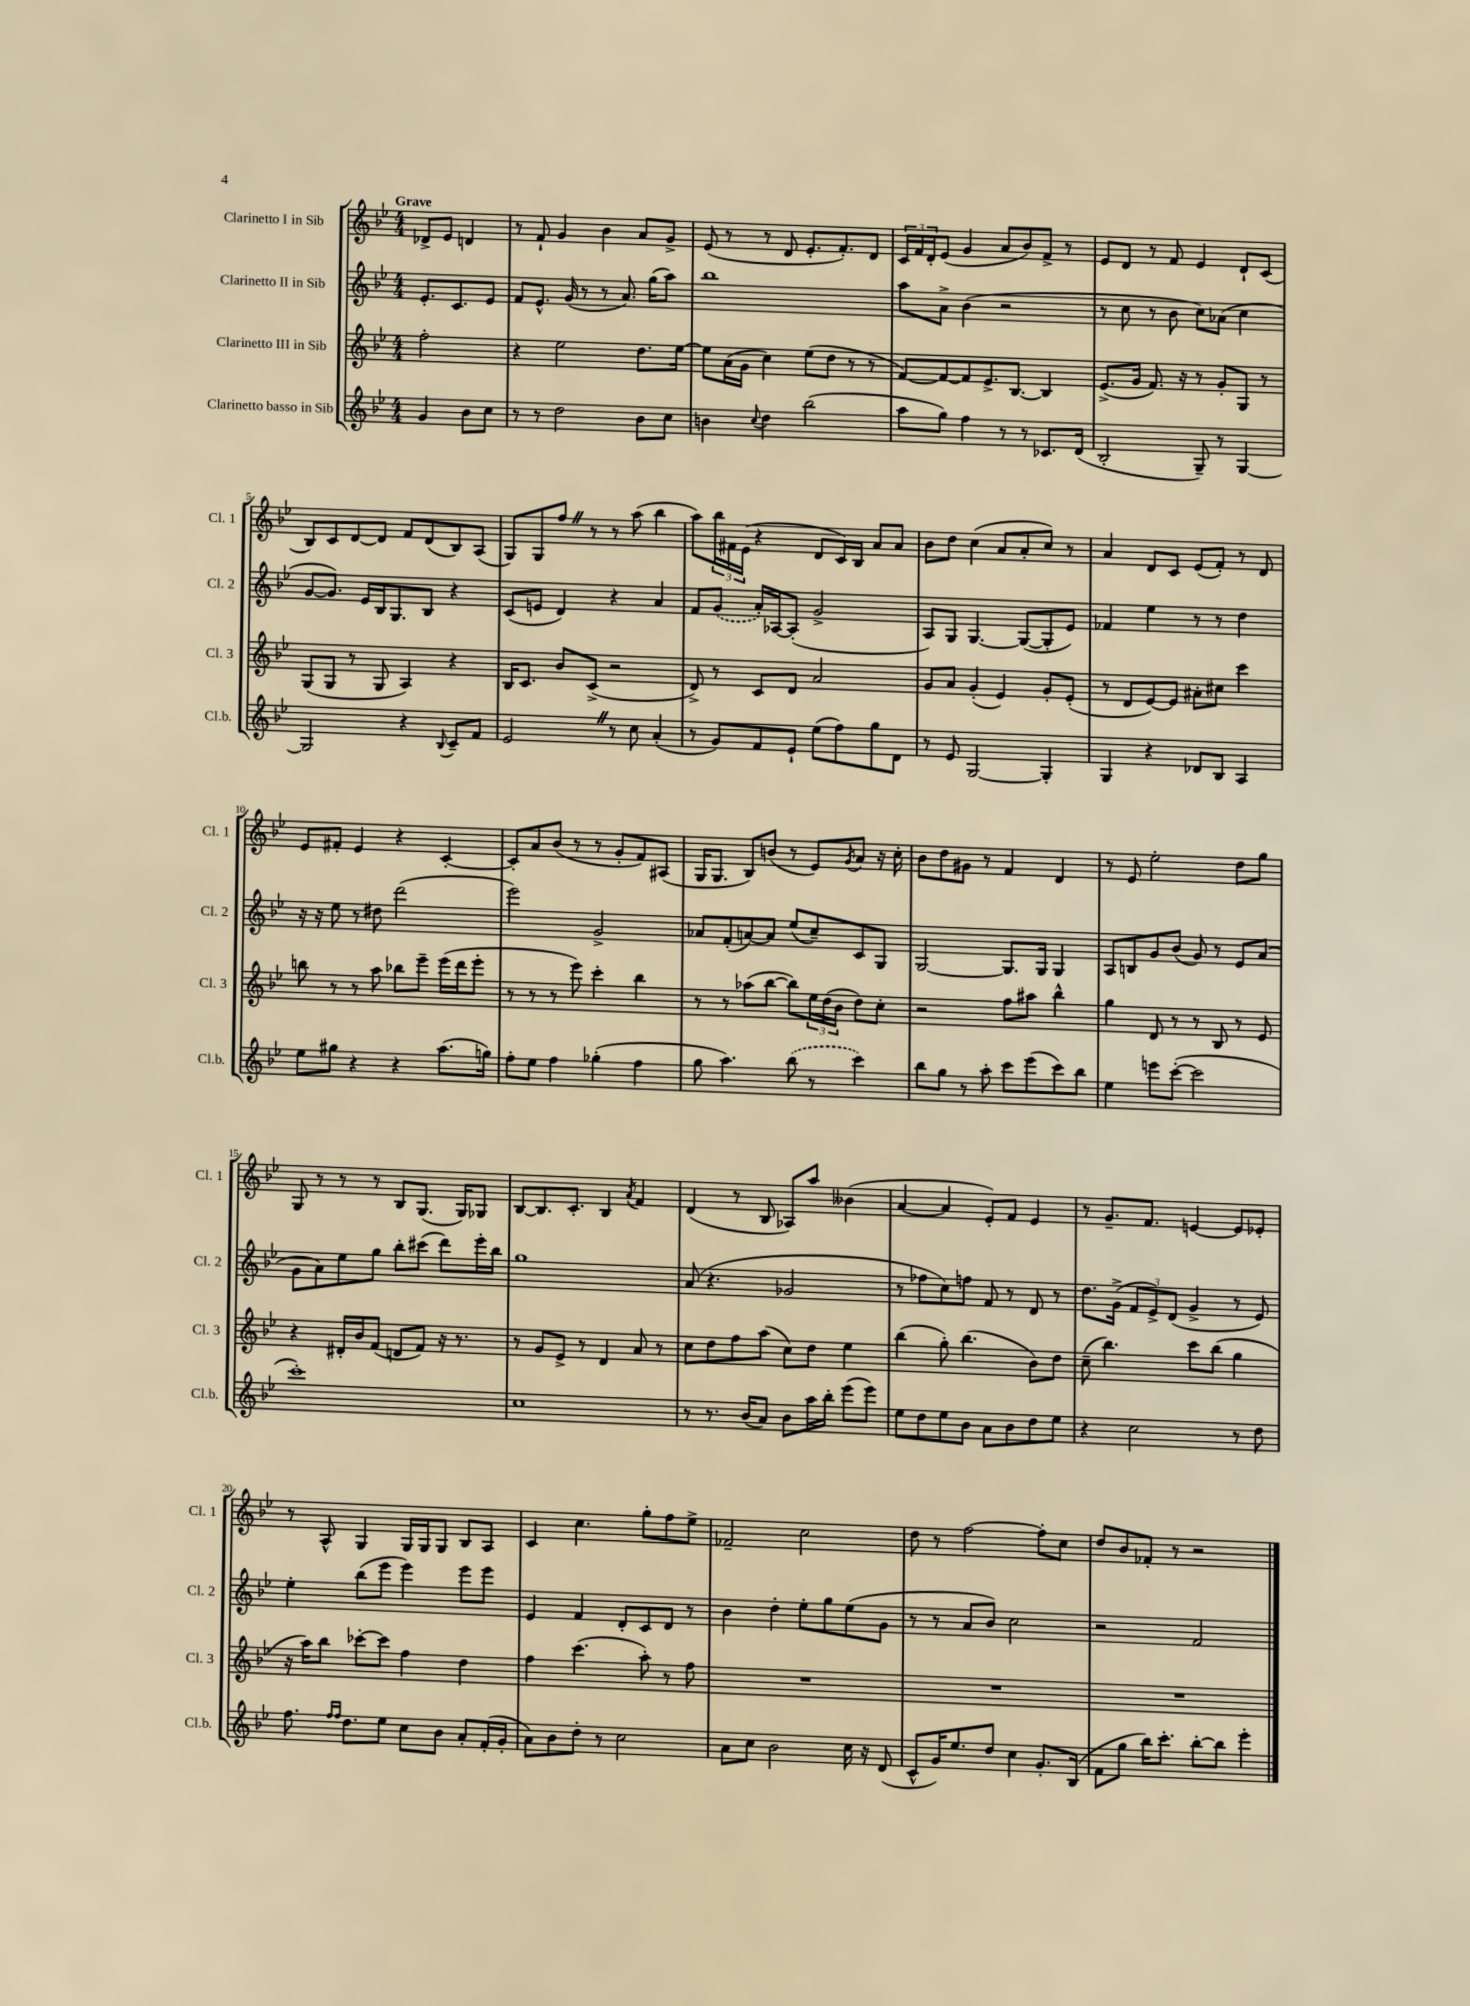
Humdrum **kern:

**kern	**kern	**kern	**kern
*staff4	*staff3	*staff2	*staff1
*clefG2	*clefG2	*clefG2	*clefG2
*k[b-e-]	*k[b-e-]	*k[b-e-]	*k[b-e-]
*M4/4	*M4/4	*M4/4	*M4/4
4g/	2ff'\	8.e-'/L	8d-^/L
.	.	.	8e-/J
.	.	8.c/	.
8b-\L	.	.	4d/
8cc\J	.	8e-/J	.
=	=	=	=
8r	4r	8f/L	8r
8r	.	8.e-^^/J	8f`/
2dd\	2ee-\	.	4g/
.	.	(16g/	.
.	.	8r	.
.	.	8r	4b-\
.	.	8.a/)	.
8b-\L	8.dd\L	.	8a/L
.	.	(16gg\LK	.
8cc\J	.	8aa\J)	8g^/J
.	[16ee-\Jk	.	.
=	=	=	=
4b\	8ee-\]L	1bb-	(8e-/
.	(16a\L	.	8r
.	16g\JJ	.	.
8qqcc/	.	.	.
4dd\	4cc\)	.	8r
.	.	.	8d/
(2bb-\	(8ee-\L	.	8.e-'/L
.	8dd\J	.	.
.	.	.	8.f'/)
.	8r	.	.
.	8r	.	8d/J
=	=	=	=
8aa\L	[8f/L)	8aa\L	24c/LL
.	.	.	24f/
.	.	.	24d'/J
8gg\J)	8f/_	8a^\J	(8e-/J
4ff\	8f/]	(4b-\	4g/
.	8.e-^/	.	.
8r	.	2r	8a/L
.	[8.B-/J	.	.
8r	.	.	8b-/)
8.c-/L	4B-/]	.	8f^/J
.	.	.	8r
(16d/Jk	.	.	.
=	=	=	=
2B-'/	(8.e-^/L	8r	8e-/L
.	.	8cc\	8d/J
.	16g/Jk	.	.
.	8.f/)	8r	8r
.	.	8b-\	8f/
.	16r	.	.
8G~/)	8r	8cc\L)	4e-/
8r	8g'/L	(8a-\J	.
[4G/	8G/J	4cc\	8d`/L
.	8r	.	(8c/J
=	=	=	=
2G/]	(8G/L	[8g/L	8B-/L)
.	8G/J	8.g/]J)	8c/
.	8r	.	[8d/
.	.	16e-/LL	.
.	8G/	16B-/J	8d/]J
.	.	8.G/	.
4r	4A/)	.	8f/L
.	.	8B-/J	(8d/
8qqB-/	.	.	.
8c~/L	4r	4r	8B-/)
8f/J	.	.	(8A/J
=	=	=	=
2e-/	16B-/LK	(8c/L	8G/L)
.	8.c/J	.	.
.	.	8e/J	8G/
.	8b-/L	4d/)	8ff/J
.	(8c^/J	.	8r
8r	2r	4r	8r
8cc\	.	.	(8aa\
(4a'/	.	4a/	4bb-\
=	=	=	=
8r	8d^/)	8f/L	8aa\L)
8g/L)	8r	(8g/J	24bb-\L
.	.	.	24f#\
.	.	.	(24e-\JJ
8f/	8c/L	16a'/LL)	4r
.	.	[16A-/J	.
8e-`/J	8d/J	(8A-'/]J	.
(8ee-\L	2a/	2g^/	8d/L
8ff\)	.	.	16c/L)
.	.	.	16B-/JJ
8gg\	.	.	8a/L
8d\J	.	.	8a/J
=	=	=	=
8r	8g/L	8A/L)	8b-\L
8e-/	8a/J	8G/J	8dd\J
[2G/	(4g'/	[4.G/	(4cc\
.	4e-/)	.	8a/L
.	.	(8G/_L	8a'/
4G'/]	8g'/L	8G'/]	8cc/J)
.	(8e-'/J	8e-/J)	8r
=	=	=	=
4G/	8r	4f-/	4a/
.	8d/L	.	.
4r	[8e-/)	4ee-\	8d/L
.	8e-/]J	.	8c/J
8d-/L	8a#'\L	8r	(8e-/L
8B-/J	8cc#\J	8r	8f'/J)
4A/	4ccc\	4dd\	8r
.	.	.	8d/
=	=	=	=
8ee-\L	8bb\	16r	8e-/L
.	.	16r	.
8gg#\J	8r	8ee-\	8f#'/J
4r	8r	8r	4e-/
.	8aa\	8dd#\	.
4r	8bb-\L	(2ddd\	4r
.	8eee-~\J	.	.
(8.aa\L	(16eee-\LL	.	[4c'/
.	16ddd\J	.	.
.	8eee-'\J	.	.
16gg\Jk)	.	.	.
=	=	=	=
8ff'\L	8r	2eee-\)	8c'/]L
8ee-\J	8r	.	8a/
4ff\	8r	.	(8b-/J
.	8eee-\)	.	8r
(4gg-'\	4ccc'\	2g^/	8r
.	.	.	8g'/L
4ff\	4bb-\	.	8f/)
.	.	.	(8A#/J
=	=	=	=
8gg\	8r	8a-/L	16G/LK
.	.	.	8.G/J
4.aa\)	8r	(8f'/	.
.	(8aa-\L	[8a/)	8B-/L)
.	[8bb-\J	8a/]J	(8b/J
(8bb-\	8bb-\]L)	(8ee-/L	8r
8r	24ee-\L	8cc~/)	8e-/L)
.	(24dd\	.	.
.	24b-\JJ	.	.
.	.	.	8qg/
4ccc\)	8dd\L)	8c/	8a/J
.	8cc'\J	8G/J	16r
.	.	.	16cc'\
=	=	=	=
8bb-\L	2r	[2G/	8b-\L
8gg\J	.	.	8dd\
8r	.	.	8g#\J
8aa'\	.	.	8r
8ccc\L	8ff\L	8.G/]L	4f/
(8eee-\	8aa#\J	.	.
.	.	16G/Jk	.
8ccc\)	4bb-^^\	4G/	4d/
8bb-\J	.	.	.
=	=	=	=
4ee-\	4gg\	8A/L	8r
.	.	8B/	8e-/
8eee\L	8d/	8g/	2ee-'\
([8ccc'\J	8r	(8b-/J	.
2ccc\]	8r	8g/)	.
.	8B-/	8r	.
.	8r	8e-/L	8dd\L
.	8e-/	(8a/J	8gg\J
=	=	=	=
1ccc')	4r	8g\L	8G/
.	.	8a\)	8r
.	16d#'/LL	8ee-\	8r
.	16b-/J	.	.
.	(8f/J	8gg\J	8r
.	8d/L	8bb-'\L	8B-/L
.	8f/J)	(8ccc#\J	(8.G/J
.	16r	8ddd\L)	.
.	8.r	.	16G/LK)
.	.	16eee-'\L	8G-/J
.	.	16bb-\JJ	.
=	=	=	=
1cc	8r	1gg	[8B-/L
.	8g/L	.	8.B-/]
.	8e-^/J	.	.
.	.	.	8.c'/J
.	8r	.	.
.	4d/	.	4B-/
.	.	.	8qa/
.	8a/	.	4f/
.	8r	.	.
=	=	=	=
8r	8cc\L	(8a/	(4d/
8.r	8dd\	4.r	.
.	8ff\	.	8r
(16b-/LK	.	.	.
8a/J)	(8aa\J	.	8B-/
8b-\L	8cc\L)	2g-/	8A-/L)
16aa\L	8dd\J	.	8aa/J
16bb-'\JJ	.	.	.
(8eee-\L	4ee-\	.	(4b--\
8eee-\J)	.	.	.
=	=	=	=
8ee-\L	(4bb-\	8r	[4a/
8dd\	.	8ff-\L	.
8ee-\	8gg'\)	8cc\)	4a/]
8b-\J	(4.bb-\	8ff\J	.
8a\L	.	8f/	8e-'/L)
8b-\	.	8r	8f/J
8dd\	8b-\L)	8d/	4e-/
8ee-\J	8dd\J	8r	.
=	=	=	=
4r	(8cc~\	8.dd\L	8r
.	4.bb-\)	.	8.g~/L
.	.	(16g^\Jk	.
2cc\	.	12f/L	.
.	.	.	8.f/J
.	.	12e-^/)	.
.	.	(12d/J	.
.	8ccc\L	4g^/	[4e/
.	(8bb-\J	.	.
8r	4gg\	8r	8e/]L
8dd\	.	8e-/)	8e-'/J
=	=	=	=
8.ff\	16r	4ee-'\	8r
.	16aa\LK)	.	.
.	8bb-\J	.	8A^^/
16qqff/LL	.	.	.
16qqff/JJ	.	.	.
8.dd\L	.	.	.
.	[8ccc-'\L	(8bb-\L	4G/
8ee-\J	8ccc-\]J	8eee-\J	.
8cc\L	4ff\	4eee-\)	16G/LL
.	.	.	16G/J
8b-\J	.	.	8G/J
8a'/L	4dd\	8eee-\L	8B-/L
(16f'/L	.	8eee-\J	8A/J
16g'/JJ	.	.	.
=	=	=	=
8a\L)	4ff\	4e-/	4c/
8b-\	.	.	.
8dd'\J	(4.ccc\	4f/	4.cc\
8r	.	.	.
2cc\	.	8d'/L	.
.	8aa'\)	8c/	8gg'\L
.	8r	8d/J	8ff\
.	8ff\	8r	8ee-^\J
=	=	=	=
8a\L	1r	4b-\	2f-~/
8cc\J	.	.	.
2b-\	.	4dd'\	.
.	.	8ee-'\L	2cc\
.	.	8gg\	.
16cc\	.	(8ee-\	.
16r	.	.	.
(8d/	.	8g\J	.
=	=	=	=
8c^^/L	1r	8r	8dd\
16g/K)	.	8r	8r
8.ee-/	.	.	.
.	.	8a/L	[2ff\
8dd/J	.	8b-/J)	.
4cc\	.	2cc\	.
8.g'/L	.	.	8ff'\]L
.	.	.	8cc\J
(16B-/Jk	.	.	.
=	=	=	=
8f\L	1r	2r	8dd/L
8gg\J	.	.	8b-/
16bb-\LK)	.	.	8f-'/J
8.ccc'\J	.	.	.
.	.	.	8r
[8bb-'\L	.	2f/	2r
8bb-\]J	.	.	.
4eee-'\	.	.	.
==	==	==	==
*-	*-	*-	*-
